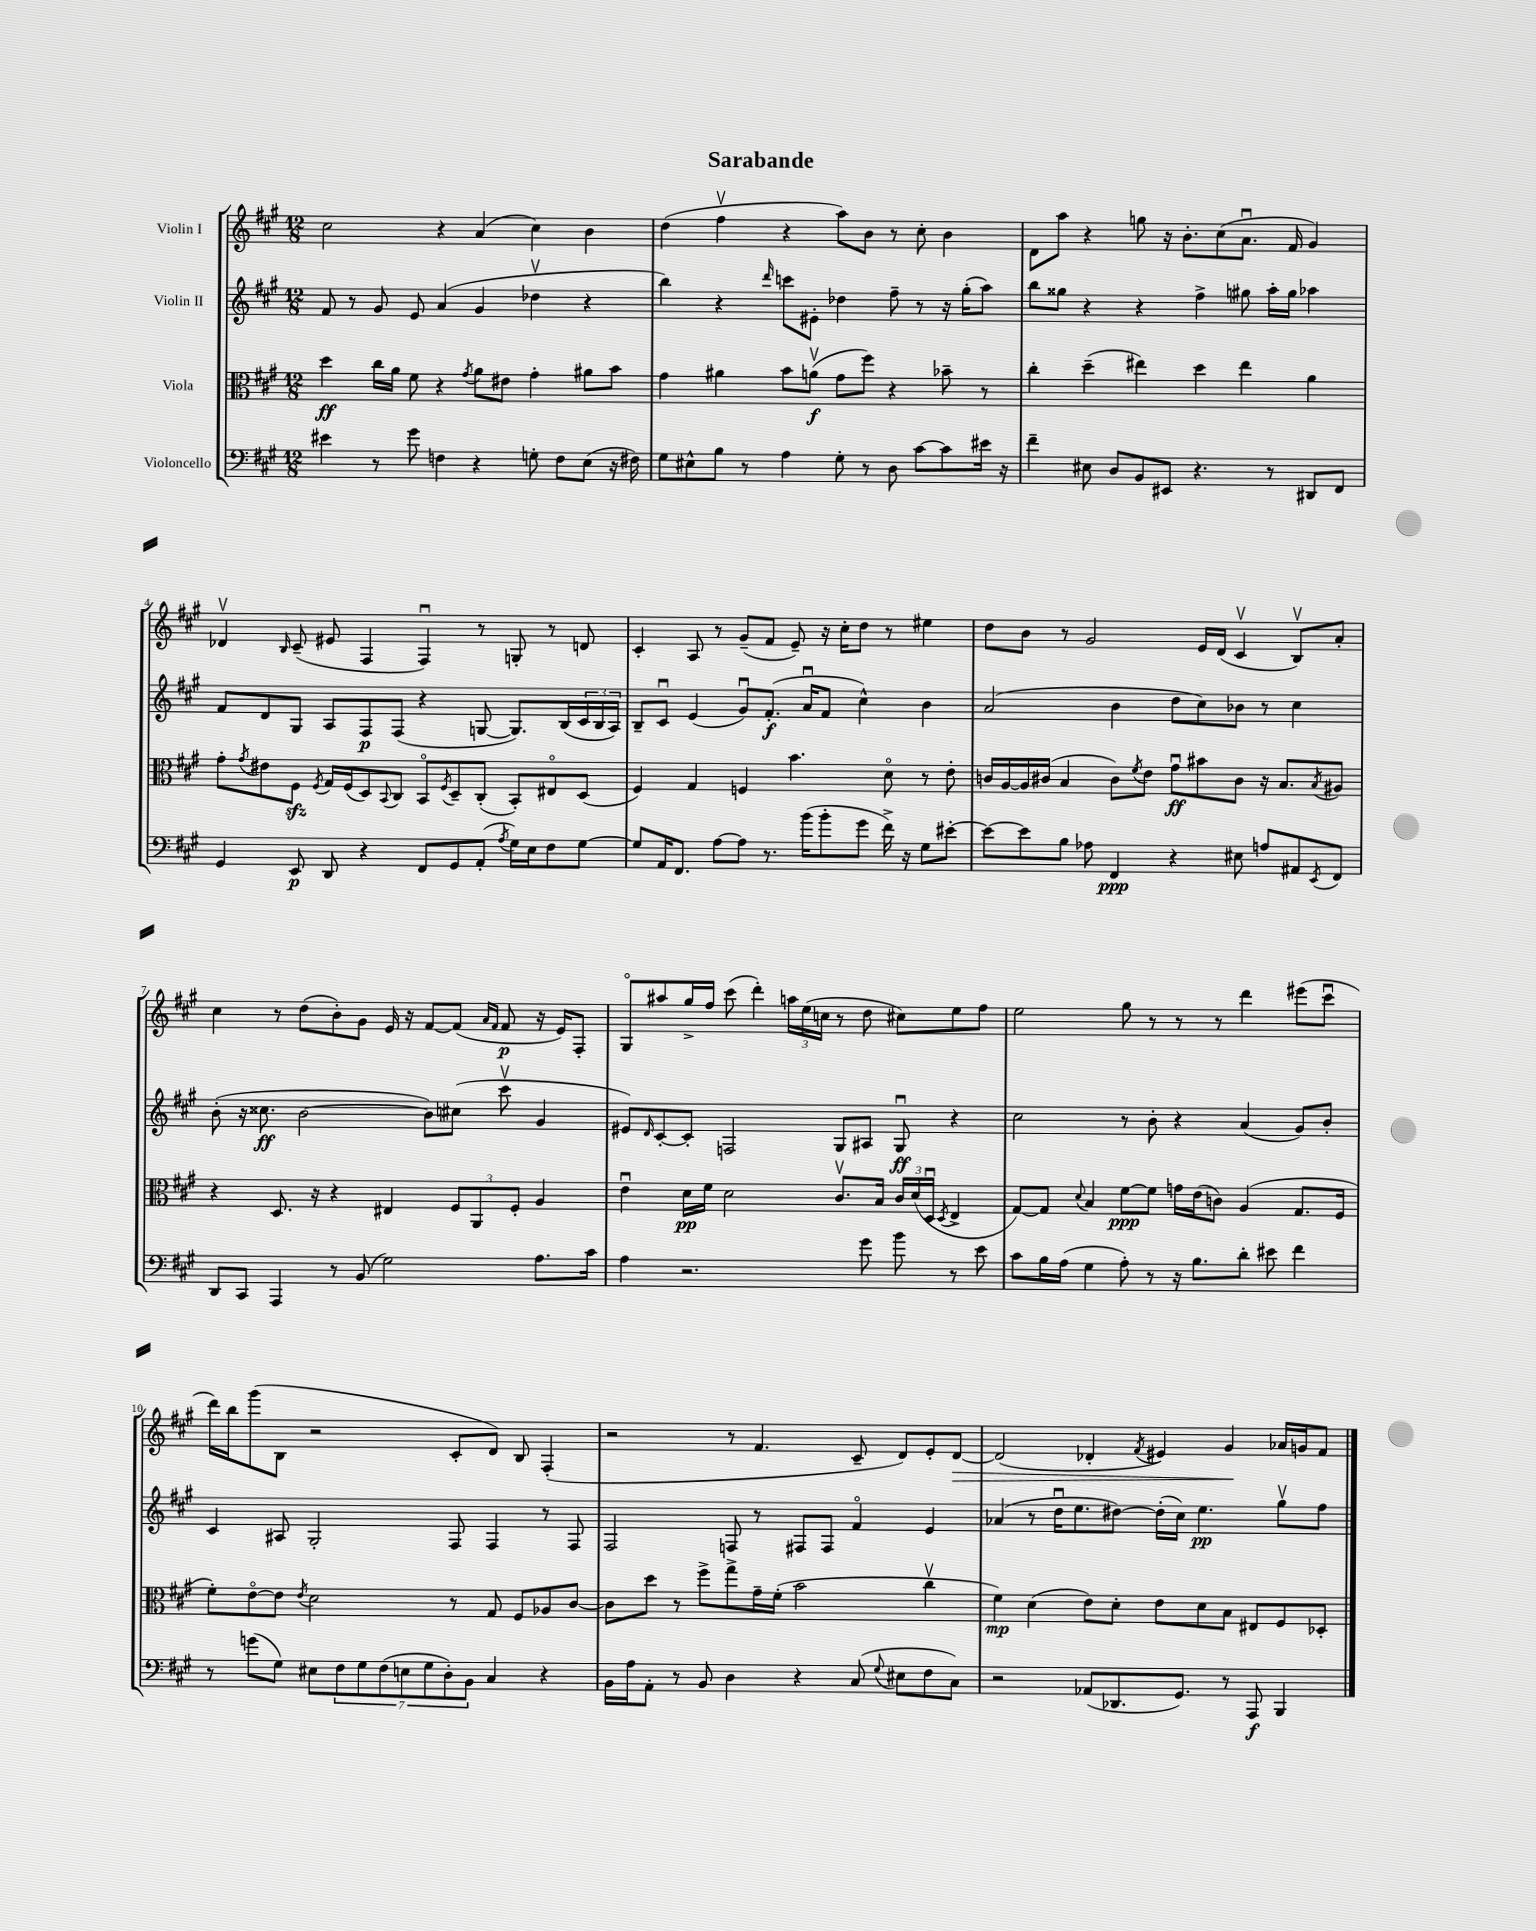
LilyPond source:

\header { title = "Sarabande" }
<<
\new StaffGroup <<
\new Staff = "s0" \with { instrumentName = "Violin I" } {
    \clef treble \key a \major \numericTimeSignature \time 12/8
    cis''2 r4 a'4( cis''4) b'4 |
    d''4( fis''4\upbow r4 a''8) b'8 r8 cis''8-. b'4 |
    d'8 a''8 r4 g''8 r16 b'8.-. cis''8( a'8.\downbow fis'16 gis'4) |
    des'4\upbow \grace { b16 } cis'8--( eis'8 fis4 fis4\downbow) r8 g8-. r8 d'8 |
    cis'4-. a8 r8 gis'8--( fis'8 e'8--) r16 cis''16-. d''8 r8 eis''4 |
    d''8 b'8 r8 gis'2 e'16 d'16( cis'4\upbow b8\upbow) a'8-. |
    cis''4 r8 d''8( b'8-.) gis'8 e'16 r16 fis'8~ fis'8( \grace { a'16 fis'16 } fis'8\p r16 e'16) fis8-. |
    gis8\flageolet ais''8 gis''16-> fis''16 cis'''8( d'''4-.) \tuplet 3/2 { a''16 e''16( c''16 } r8 d''8 cis''8) e''8 fis''8 |
    e''2 gis''8 r8 r8 r8 d'''4 eis'''8( cis'''8\downbow |
    d'''16) b''16 gis'''8( b8 r2 cis'8-. d'8) b8 fis4-.( |
    r2 r8 fis'4. cis'8-- d'8) e'8-. d'8~\> |
    d'2( des'4-. \acciaccatura { fis'8 } eis'4) gis'4\! aes'16 g'16 fis'8 \bar "|." |
}
\new Staff = "s1" \with { instrumentName = "Violin II" } {
    \clef treble \key a \major \numericTimeSignature \time 12/8
    fis'8 r8 gis'8 e'8 a'4( gis'4 des''4\upbow r4 |
    b''4) r4 \grace { d'''16 } c'''8 eis'8-. des''4 fis''8-- r8 r16 gis''16-.( a''8) |
    b''8 gisis''8 r4 r4 fis''4-> gis''8 a''16-. gis''16 aes''4 |
    fis'8 d'8 gis8 a8 fis8\p fis8( r4 g8~ g8.) b16( \tuplet 3/2 { cis'16 b16 a16) } |
    b8-- cis'8\downbow e'4( gis'8\downbow) fis'8.-.\f( a'16\downbow fis'8 cis''4-^) b'4 |
    a'2( b'4 d''8 cis''8) bes'8 r8 cis''4 |
    b'8-.( r16 cisis''8.\ff b'2~ b'8) cis''8( cis'''8\upbow gis'4 |
    eis'8) \grace { d'16 } cis'8~-. cis'8-. f2 gis8 ais8 gis8\downbow\ff r4 |
    cis''2 r8 b'8-. r4 a'4( gis'8) b'8-. |
    cis'4 ais8 gis2-. fis8 fis4 r8 fis8 |
    fis2 f8 r8 fis8 fis8 fis'4\flageolet e'4 |
    aes'4( r8 d''16\downbow e''8. dis''8~) dis''16-.( cis''16) e''4.\pp gis''8\upbow fis''8 \bar "|." |
}
\new Staff = "s2" \with { instrumentName = "Viola" } {
    \clef alto \key a \major \numericTimeSignature \time 12/8
    d''4\ff cis''16 a'16 fis'8 r4 \acciaccatura { gis'8 } a'8 eis'8 gis'4-. ais'8 b'8 |
    gis'4 ais'4 b'8 a'8\upbow\f( gis'8 fis''8) r4 bes'8-- r8 |
    cis''4-. d''4--( eis''4) d''4 eis''4 a'4 |
    gis'8-. \acciaccatura { gis'8 } eis'8 fis8\sfz \acciaccatura { fis8 } gis16 fis16( d8) \appoggiatura { b,8 } cis8 b,8\flageolet \acciaccatura { fis8 } d8-- cis8-.( b,8-.) eis8\flageolet d8( |
    fis4) gis4 f4 b'4. d'8\flageolet r8 e'8-. |
    c'16 a16~ a16 cis'16( b4 cis'8) \acciaccatura { fis'8 } e'8 gis'8\downbow\ff bis'8 cis'8 r16 b8. \acciaccatura { b8 } ais8 |
    r4 d8. r16 r4 eis4 \tuplet 3/2 { fis8 a,8 fis8-. } a4 |
    e'4\downbow d'16\pp fis'16 d'2 cis'8.\upbow b16 \tuplet 3/2 { cis'16 d'16( d16\downbow } \acciaccatura { d8 } e4-> |
    gis8~) gis8 \appoggiatura { d'8 } b4 fis'8~\ppp fis'8 g'16 e'16( c'8) a4( gis8. fis16 |
    fis'8-.) e'8~\flageolet e'8 \acciaccatura { e'8 } d'2 r8 gis8 fis8 aes8 cis'8~ |
    cis'8 d''8 r8 fis''8-> gis''8-> gis'16-- fis'16-.( b'2 cis''4\upbow |
    fis'4\mp) d'4( e'8) d'8-. e'8 d'8 b8 eis8 fis8 des8-. \bar "|." |
}
\new Staff = "s3" \with { instrumentName = "Violoncello" } {
    \clef bass \key a \major \numericTimeSignature \time 12/8
    eis'4 r8 gis'8 f4 r4 g8-. f8 e8( r16 fis16) |
    gis8 eis8-^ b8 r8 a4 gis8-. r8 d8 cis'8~ cis'8 eis'16 r16 |
    fis'4-- eis8 d8 b,8 eis,8 r4. r8 dis,8 fis,8 |
    gis,4 e,8\p d,8 r4 fis,8 gis,8 a,8-.( \acciaccatura { a8 } gis16) e16 fis8 gis8~ |
    gis8 a,16 fis,8. a8~ a8 r8. b'16( b'8-. gis'8 fis'16->) r16 gis8 eis'8~-. |
    eis'8~ eis'8 b8 aes8 fis,4\ppp r4 eis8 a8 ais,8 \acciaccatura { e,8 } fis,8 |
    d,8 cis,8 a,,4 r8 b,8( gis2) a8. cis'16 |
    a4 r2. gis'8 b'8 r8 e'8 |
    cis'8 b16 a16( gis4 a8-.) r8 r16 b8. d'8-. eis'8 fis'4 |
    r8 g'8( gis8) eis8 \tuplet 7/4 { fis8 gis8 fis8( e8 gis8 d8-.) b,8 } cis4 r4 |
    b,16 a16 a,8-. r8 b,8 d4 r4 cis8( \appoggiatura { gis8 } eis8 fis8 cis8) |
    r2 aes,8( des,8. gis,8.) r8 a,,8\f b,,4 \bar "|." |
}
>>
>>
